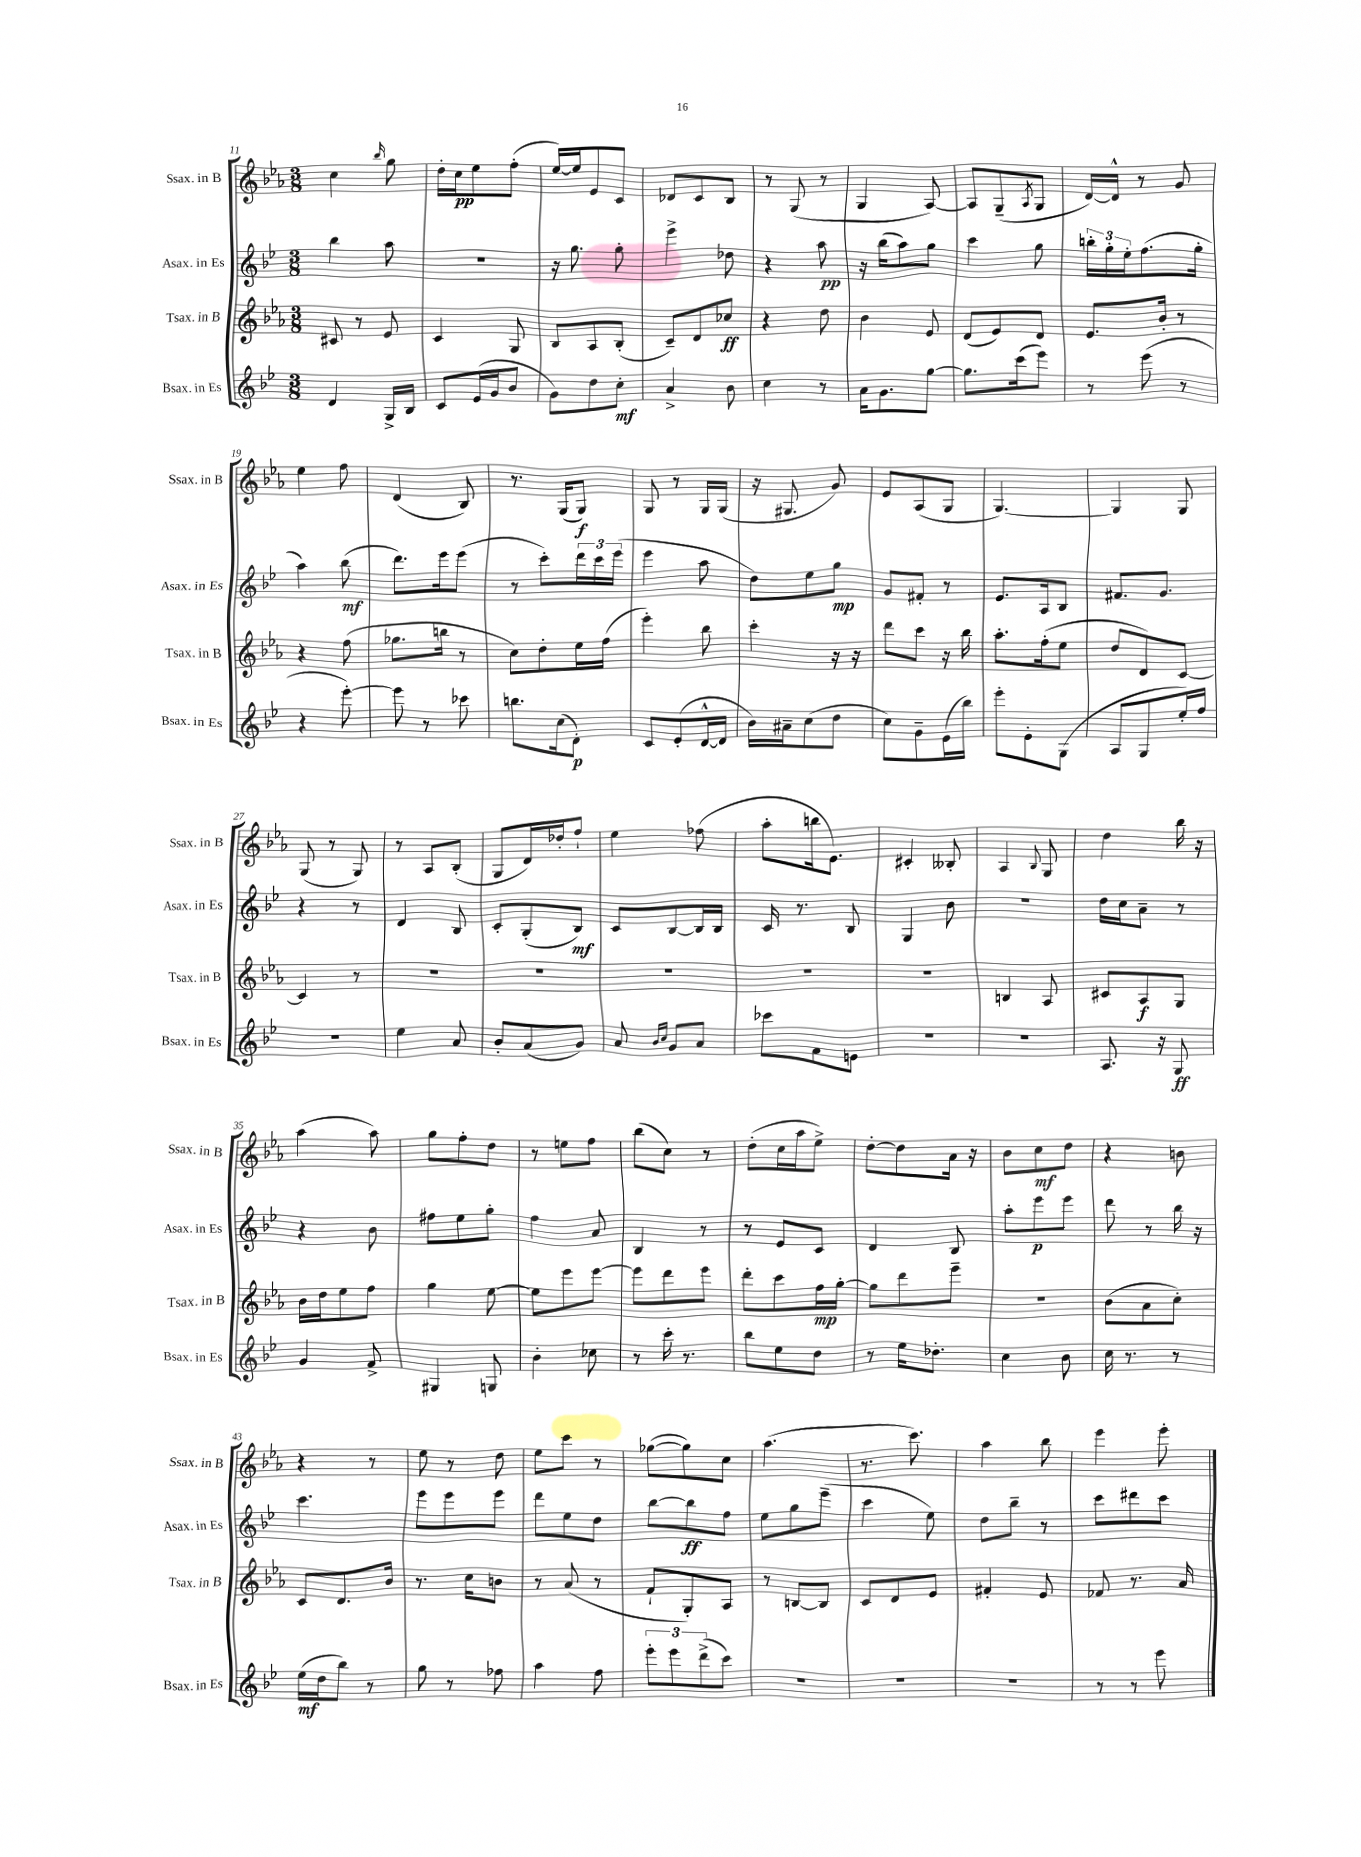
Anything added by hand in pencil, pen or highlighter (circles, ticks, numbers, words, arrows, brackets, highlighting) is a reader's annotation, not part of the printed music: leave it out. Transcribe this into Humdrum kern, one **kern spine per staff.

**kern	**kern	**kern	**kern
*staff4	*staff3	*staff2	*staff1
*clefG2	*clefG2	*clefG2	*clefG2
*k[b-e-]	*k[b-e-a-]	*k[b-e-]	*k[b-e-a-]
*M3/8	*M3/8	*M3/8	*M3/8
4d	8c#	4bb-	4cc
.	8r	.	.
.	.	.	16qqbb-
16G^	8e-	8aa	8gg
16B-	.	.	.
=	=	=	=
8c	4c	4.r	16dd'
.	.	.	16cc
(16e-	.	.	8ee-
16g	.	.	.
8b-	8G	.	(8ff'
=	=	=	=
8g)	8B-	16r	[16ee-)
.	.	8.gg	16ee-]
8dd	8A-	.	8e-
8cc'	(8B-'	8gg'	8c
=	=	=	=
4a^	8c~)	4eee-^	8d-
.	8d	.	8c
8b-	8cc-	8dd-	8B-
=	=	=	=
4cc	4r	4r	8r
.	.	.	(8G
8r	8dd	8aa	8r
=	=	=	=
16a	4b-	16r	4G
8.g	.	(16bb-	.
.	.	8aa)	.
[8gg	8e-	8gg	[8A-)
=	=	=	=
8.gg]	(8d	4ccc	8A-]
.	8e-)	.	(8G~
(16ccc	.	.	.
.	.	.	8qA-
8eee-)	8d	8gg	8G
=	=	=	=
8r	8.e-	24bb'	[16d)
.	.	24gg'	.
.	.	.	16d^^]
.	.	24ee-'	.
(8eee-	.	(8.ff	8r
.	16b-'	.	.
8r	8r	.	8g
.	.	16gg'	.
=	=	=	=
4r	4r	4aa)	4ee-
[8eee-')	(8ff	(8bb-	8ff
=	=	=	=
8eee-]	8.gg-	8.ddd)	(4d
8r	.	.	.
.	16bb	16eee-	.
8ccc-	8r	(8eee-	8B-)
=	=	=	=
8.bb	8cc)	8r	8.r
.	8dd'	8ccc')	.
(16cc	.	.	(16G
8d')	16ee-	24ddd	8G)
.	.	24ccc	.
.	(16ff	.	.
.	.	(24eee-	.
=	=	=	=
8c	4eee-')	4eee-	8G
(8e-'	.	.	8r
[16d^^	8bb-	8aa	16G
16d]	.	.	(16G
=	=	=	=
16b-)	4ccc'	8dd)	16r
16a#~	.	.	8.G#
(8cc	.	8ee-	.
8dd	16r	8gg	8g)
.	16r	.	.
=	=	=	=
8cc)	8ddd	8g	8e-
8g~	8ccc	8f#'	(8A-
(16e-	16r	8r	8G
16bb-)	16bb-	.	.
=	=	=	=
8eee-'	8.aa-'	8.e-	[4.G)
8e-'	.	.	.
.	(16ff'	16A	.
(8G	8ee-	8B-	.
=	=	=	=
8A	8dd	8.f#	4G]
8G	8d)	.	.
.	.	8.g	.
16ee-')	[8c	.	8G
16ff	.	.	.
=	=	=	=
4.r	4c]	4r	(8G
.	.	.	8r
.	8r	8r	8G)
=	=	=	=
4ee-	4.r	4d	8r
.	.	.	8A-
8a	.	8B-	(8B-'
=	=	=	=
8b-'	4.r	8c'	8G
(8a	.	(8G'	16d)
.	.	.	16dd-'
8g)	.	8B-)	8ff`
=	=	=	=
8a	4.r	8c	4ee-
16qqb-	.	.	.
16qqcc	.	.	.
8g	.	[8B-	.
8a	.	16B-]	(8ff-
.	.	16B-	.
=	=	=	=
8ccc-	4.r	16c	8aa-'
.	.	8.r	.
8f	.	.	16bb
.	.	.	8.e-)
8e	.	8B-	.
=	=	=	=
4.r	4.r	4G	4c#'
.	.	8b-	8B--'
=	=	=	=
4.r	4B	4.r	4A-
.	.	.	8qqB-
.	8A-	.	8G
=	=	=	=
8.A	8c#	16dd	4dd
.	.	16cc	.
.	8A-	8a~	.
16r	.	.	.
8G	8G	8r	16bb-
.	.	.	16r
=	=	=	=
4g	16b-	4r	(4aa-
.	16dd	.	.
.	8ee-	.	.
8f^	8ff	8b-	8aa-)
=	=	=	=
4G#	4gg	8ff#	8gg
.	.	8ee-	8ff'
8G	[8ee-	8gg'	8dd
=	=	=	=
4b-'	8ee-]	4ff	8r
.	8eee-	.	8ee
8cc-	[8eee-	8a	8ff
=	=	=	=
8r	8eee-]	4B-	(8bb-
16ccc'	8ddd	.	8cc)
8.r	.	.	.
.	8eee-	8r	8r
=	=	=	=
8bb-	8ddd'	8r	(8dd'
8ee-	8ccc	8e-	16cc
.	.	.	16aa-
8dd	16ff	8c	8ee-^)
.	[16gg'	.	.
=	=	=	=
8r	8gg]	4d	[8dd'
16ee-	8ddd	.	8dd]
8.dd-'	.	.	.
.	8eee-~	8B-	16a-
.	.	.	16r
=	=	=	=
4cc	4.r	8aa'	8b-
.	.	8eee-	8cc
8b-	.	8eee-	8dd
=	=	=	=
16cc	(8b-	8ddd	4r
8.r	.	.	.
.	8a-	8r	.
8r	8cc')	16bb-	8b
.	.	16r	.
=	=	=	=
(16ee-	8c	4.ccc	4r
16dd	.	.	.
8bb-)	8.d	.	.
8r	.	.	8r
.	16b-	.	.
=	=	=	=
8gg	8.r	8eee-	8ee-
8r	.	8eee-	8r
.	16cc	.	.
8ff-	8b	8eee-	8dd
=	=	=	=
4aa	8r	8ddd	8ee-
.	(8a-	8ee-	8ccc
8ff	8r	8dd	8r
=	=	=	=
12eee-'	8f`	[8bb-	([8gg-
12eee-	.	.	.
.	8G')	8bb-]	8gg-])
(12ddd^	.	.	.
8ccc)	8A-	8ff	8cc
=	=	=	=
4.r	8r	8ee-	(4.aa-
.	[8B	8gg	.
.	8B]	(8eee-~	.
=	=	=	=
4.r	8c	4ccc	8.r
.	8d	.	.
.	.	.	8.ccc)
.	8e-	8ee-)	.
=	=	=	=
4.r	4f#'	8dd	4aa-
.	.	8bb-~	.
.	8e-	8r	8bb-
=	=	=	=
8r	8f-	8ccc	4eee-
8r	8.r	8ddd#	.
8eee-	.	8ccc	8eee-'
.	16a-	.	.
==	==	==	==
*-	*-	*-	*-
